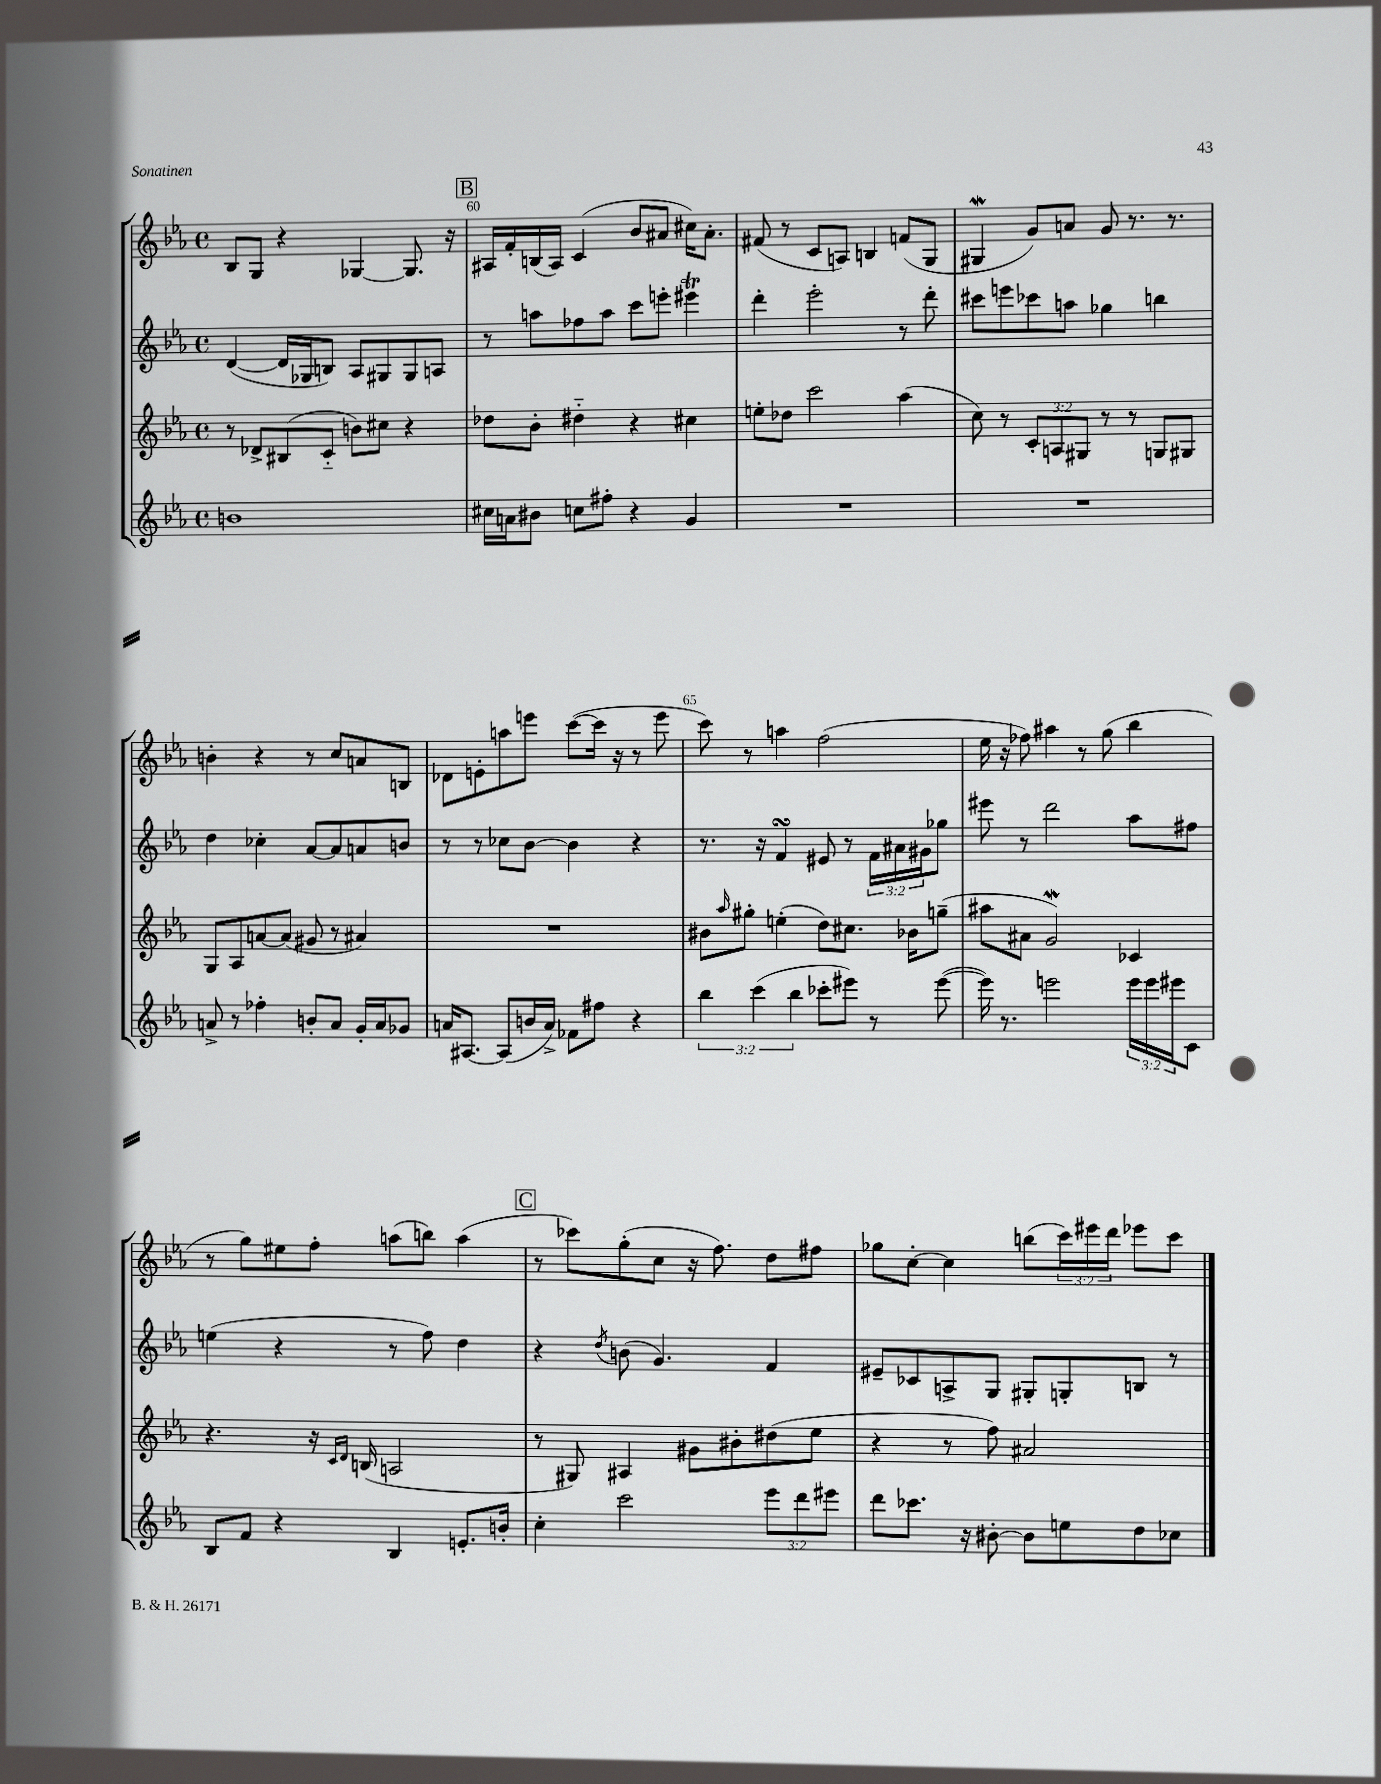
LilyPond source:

<<
\new StaffGroup <<
\new Staff = "s0" {
    \clef treble \key ees \major \defaultTimeSignature \time 4/4 \override Staff.TupletNumber.text = #tuplet-number::calc-fraction-text
    bes8 g8 r4 ges4~ ges8. r16 |
    \mark \markup { \box "B" } ais16 f'16-. b16( ais16) c'4( bes'8 ais'8 cis''16) ais'8.-. |
    fis'8( r8 c'8 a8) b4 f'8( g8 |
    gis4\mordent g'8) a'8 g'8 r8. r8. |
    b'4-. r4 r8 c''8 a'8 b8 |
    des'8 e'8-. a''8 e'''8 c'''8~( c'''16 r16 r8 e'''8 |
    c'''8) r8 a''4 f''2( |
    ees''16 r16 fes''8) ais''4 r8 g''8( bes''4 |
    r8 g''8) eis''8 f''8-. a''8( b''8) a''4( |
    \mark \markup { \box "C" } r8 ces'''8) g''8-.( c''8 r16 f''8.) d''8 fis''8 |
    ges''8 c''8~-. c''4 b''8( \tuplet 3/2 { c'''16) eis'''16 d'''16 } ees'''8 c'''8 \bar "|." |
}
\new Staff = "s1" {
    \clef treble \key ees \major \defaultTimeSignature \time 4/4 \override Staff.TupletNumber.text = #tuplet-number::calc-fraction-text
    d'4~( d'16 ges16 b8) aes8 gis8 gis8 a8 |
    \mark \markup { \box "B" } r8 a''8 fes''8 a''8 c'''8 e'''8-. eis'''4\trill |
    d'''4-. ees'''2-. r8 d'''8-. |
    cis'''8 e'''8 ces'''8 a''8 ges''4 b''4 |
    d''4 ces''4-. aes'8~ aes'8 a'8 b'8 |
    r8 r8 ces''8 bes'8~ bes'4 r4 |
    r8. r16 f'4\turn eis'8 r8 \tuplet 3/2 { f'16 ais'16 gis'16 } ges''8 |
    eis'''8 r8 d'''2 aes''8 fis''8 |
    e''4( r4 r8 f''8) d''4 |
    \mark \markup { \box "C" } r4 \acciaccatura { d''8 } b'8( g'4.) f'4 |
    eis'8-- ces'8 a8-> g8 gis8-. g8-. b8 r8 \bar "|." |
}
\new Staff = "s2" {
    \clef treble \key ees \major \defaultTimeSignature \time 4/4 \override Staff.TupletNumber.text = #tuplet-number::calc-fraction-text
    r8 des'8-> bis8( c'8-_ b'8) cis''8 r4 |
    \mark \markup { \box "B" } des''8 bes'8-. dis''4-_ r4 cis''4 |
    e''8-. des''8 c'''2 aes''4( |
    c''8) r8 \tuplet 3/2 { c'8-. a8 gis8 } r8 r8 g8 gis8 |
    g8 aes8 a'8~ a'8( gis'8 r8 ais'4) |
    R1 |
    bis'8 \grace { aes''16 } gis''8-. e''4-.( d''8) cis''8. bes'16 g''8--( |
    ais''8 ais'8 g'2\mordent) ces'4 |
    r4. r16 \grace { c'16 d'16 } b16( a2 |
    \mark \markup { \box "C" } r8 gis8) ais4 gis'8 bis'8-. dis''8( ees''8 |
    r4 r8 f''8) ais'2 \bar "|." |
}
\new Staff = "s3" {
    \clef treble \key ees \major \defaultTimeSignature \time 4/4 \override Staff.TupletNumber.text = #tuplet-number::calc-fraction-text
    b'1 |
    \mark \markup { \box "B" } cis''16 a'16 bis'8 c''8 fis''8-. r4 g'4 |
    R1 |
    R1 |
    a'8-> r8 fes''4-. b'8-. a'8 g'16-. a'16 ges'8 |
    a'16 ais8.~ ais8( b'16 a'16->) fes'8 fis''8 r4 |
    \tuplet 3/2 { bes''4 c'''4( bes''4 } ces'''8-. eis'''8) r8 eis'''8~( |
    eis'''16) r8. e'''2 \tuplet 3/2 { e'''16 e'''16 eis'''16 } c'8 |
    bes8 f'8 r4 bes4 e'8.-. b'16-. |
    \mark \markup { \box "C" } c''4-. c'''2 \tuplet 3/2 { ees'''8 d'''8 eis'''8 } |
    d'''8 ces'''8. r16 bis'8~-. bis'8 e''8 d''8 ces''8 \bar "|." |
}
>>
>>
\layout { \context { \Score currentBarNumber = #59 \override BarNumber.break-visibility = ##(#f #t #t) barNumberVisibility = #(every-nth-bar-number-visible 5) } }
